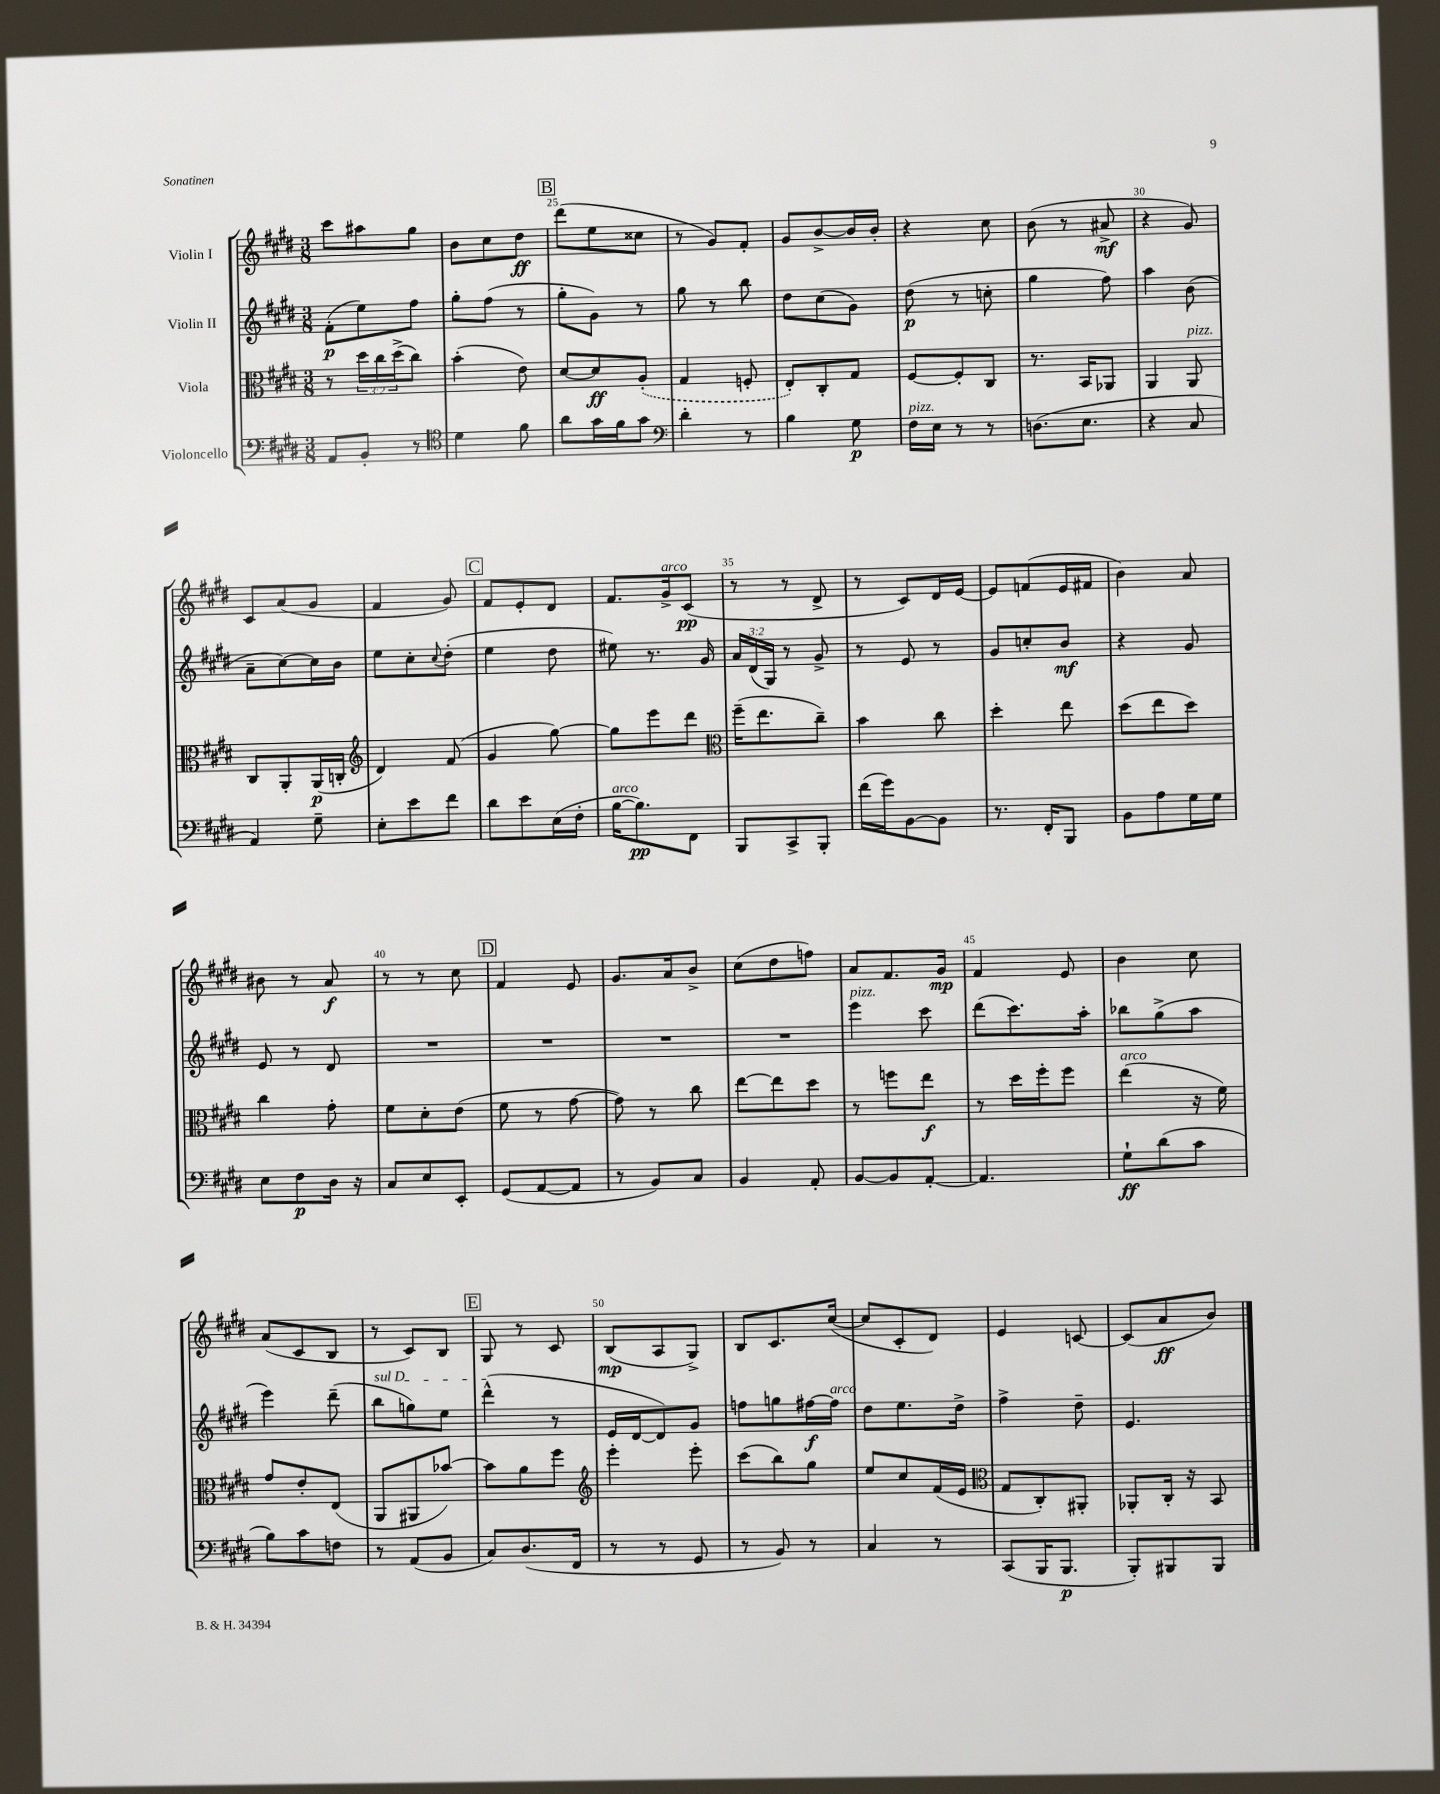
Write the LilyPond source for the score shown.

<<
\new StaffGroup <<
\new Staff = "s0" \with { instrumentName = "Violin I" } {
    \clef treble \key e \major \numericTimeSignature \time 3/8
    cis'''8 ais''8 gis''8 |
    b'8 cis''8 dis''8\ff |
    \mark \markup { \box "B" } dis'''8( e''8 cisis''8 |
    r8 gis'8) fis'8-. |
    gis'8 b'8~-> b'16 b'16-. |
    r4 cis''8 |
    b'8( r8 ais'8->\mf |
    r4 gis'8) |
    cis'8 a'8( gis'8 |
    fis'4 gis'8) |
    \mark \markup { \box "C" } fis'8 e'8-. dis'8 |
    fis'8. gis'16->^\markup { \italic "arco" } cis'8\pp( |
    r8 r8 dis'8-> |
    r8 cis'8) dis'16 e'16~ |
    e'8 f'8( e'16 fis'16 |
    b'4) a'8 |
    bis'8 r8 a'8\f |
    r8 r8 cis''8 |
    \mark \markup { \box "D" } fis'4 e'8 |
    gis'8. a'16 b'8-> |
    cis''8( dis''8 f''8) |
    a'8 fis'8. gis'16\mp |
    fis'4 e'8 |
    b'4 cis''8 |
    a'8( cis'8 b8 |
    r8 cis'8) b8 |
    \mark \markup { \box "E" } gis8 r8 cis'8 |
    b8\mp( a8 gis8->) |
    b8 cis'8. cis''16~( |
    cis''8 cis'8-. dis'8) |
    e'4 c'8~ |
    c'8( a'8\ff b'8) \bar "|." |
}
\new Staff = "s1" \with { instrumentName = "Violin II" } {
    \clef treble \key e \major \numericTimeSignature \time 3/8 \override Staff.TupletNumber.text = #tuplet-number::calc-fraction-text
    fis'8-.\p( e''8) fis''8 |
    gis''8-. fis''8( r8 |
    \mark \markup { \box "B" } gis''8-. gis'8) r8 |
    gis''8 r8 b''8 |
    dis''8 cis''8( gis'8) |
    dis''8\p( r8 c''8-. |
    gis''4 fis''8) |
    a''4 b'8( |
    a'8-- cis''8~) cis''16 b'16 |
    e''8 cis''8-. \appoggiatura { cis''8 } dis''8-.( |
    \mark \markup { \box "C" } e''4 dis''8 |
    eis''8) r8. gis'16 |
    \tuplet 3/2 { a'16 dis'16( gis16) } r8 gis'8-> |
    r8 e'8 r8 |
    gis'8 c''8-. b'8\mf |
    r4 gis'8 |
    e'8 r8 dis'8 |
    R4. |
    \mark \markup { \box "D" } R4. |
    R4. |
    R4. |
    e'''4^\markup { \italic "pizz." } cis'''8 |
    dis'''8( cis'''8.) a''16-. |
    bes''8 gis''8->( a''8 |
    e'''4) dis'''8--( |
    \once \override TextSpanner.bound-details.left.text = \markup { \italic "sul D" } b''8\startTextSpan g''8) e''8 |
    \mark \markup { \box "E" } dis'''4-^\stopTextSpan( r8 |
    e'16 dis'16~ dis'8) gis'8 |
    f''8 g''8 fis''16~\f fis''16^\markup { \italic "arco" } |
    dis''8 e''8. dis''16-> |
    fis''4-> dis''8-- |
    e'4. \bar "|." |
}
\new Staff = "s2" \with { instrumentName = "Viola" } {
    \clef alto \key e \major \numericTimeSignature \time 3/8 \override Staff.TupletNumber.text = #tuplet-number::calc-fraction-text
    r8 \tuplet 3/2 { dis''16 cis''16 dis''16->( } cis''8) |
    b'4-.( e'8) |
    \mark \markup { \box "B" } dis'8~ dis'8\ff \once \slurDashed a8-.( |
    gis4 f8-. |
    e8-.) cis8-. gis8 |
    fis8~ fis8-. cis8 |
    r8. b,16 aes,8 |
    a,4 a,8^\markup { \italic "pizz." } |
    cis8 a,8-. a,16\p( c16-. |
    \clef treble dis'4) fis'8( |
    \mark \markup { \box "C" } gis'4 gis''8~) |
    gis''8 e'''8 dis'''8 |
    \clef alto fis''16--( e''8. cis''8--) |
    b'4 cis''8 |
    dis''4-. e''8 |
    dis''8( e''8 dis''8) |
    cis''4 gis'8-. |
    fis'8 dis'8-. e'8( |
    \mark \markup { \box "D" } fis'8 r8 gis'8~ |
    gis'8) r8 cis''8 |
    e''8~ e''8 dis''8 |
    r8 f''8 e''8\f |
    r8 dis''16 fis''16-. fis''8 |
    e''4^\markup { \italic "arco" }( r16 fis'16) |
    gis'8 e'8-. e8( |
    a,8 ais,8 bes'8~) |
    \mark \markup { \box "E" } bes'8 a'8 fis''8 |
    \clef treble e'''4-. e'''8-. |
    cis'''8( b''8) gis''8 |
    e''8 cis''8 fis'16( e'16 |
    \clef alto gis8 cis8-.) ais,8-. |
    aes,8-. cis16-. r16 b,8 \bar "|." |
}
\new Staff = "s3" \with { instrumentName = "Violoncello" } {
    \clef bass \key e \major \numericTimeSignature \time 3/8
    a,8 b,8-. r8 |
    \clef tenor dis'4 fis'8 |
    \mark \markup { \box "B" } a'8 gis'16 fis'16 gis'8 |
    \clef bass dis'4-. r8 |
    b4 gis8\p |
    fis16^\markup { \italic "pizz." } e16 r8 r8 |
    d8.( e8. |
    r4 cis8 |
    a,4) gis8-- |
    e8-. e'8 fis'8 |
    \mark \markup { \box "C" } dis'8 e'8 e16( fis16-. |
    b16~^\markup { \italic "arco" } b8.\pp) fis,8 |
    b,,8 cis,8-> b,,8-. |
    fis'16( gis'16) b,8~ b,8 |
    r8. fis,16-. b,,8 |
    b,8 a8 gis16 gis16 |
    e8 fis8\p dis16 r16 |
    cis8 e8 e,8-. |
    \mark \markup { \box "D" } gis,8( a,8~ a,8 |
    r8 b,8) cis8 |
    b,4 a,8-. |
    b,8~ b,8 a,8~-. |
    a,4. |
    gis8-!\ff dis'8( cis'8 |
    b8) cis'8 f8 |
    r8 a,8( b,8 |
    \mark \markup { \box "E" } cis8) dis8.( fis,16 |
    r8 r8 gis,8 |
    r8 b,8) r8 |
    cis4 r8 |
    cis,8( b,,16 b,,8.\p |
    b,,8-.) bis,,8 bis,,8 \bar "|." |
}
>>
>>
\layout { \context { \Score currentBarNumber = #23 \override BarNumber.break-visibility = ##(#f #t #t) barNumberVisibility = #(every-nth-bar-number-visible 5) } }
